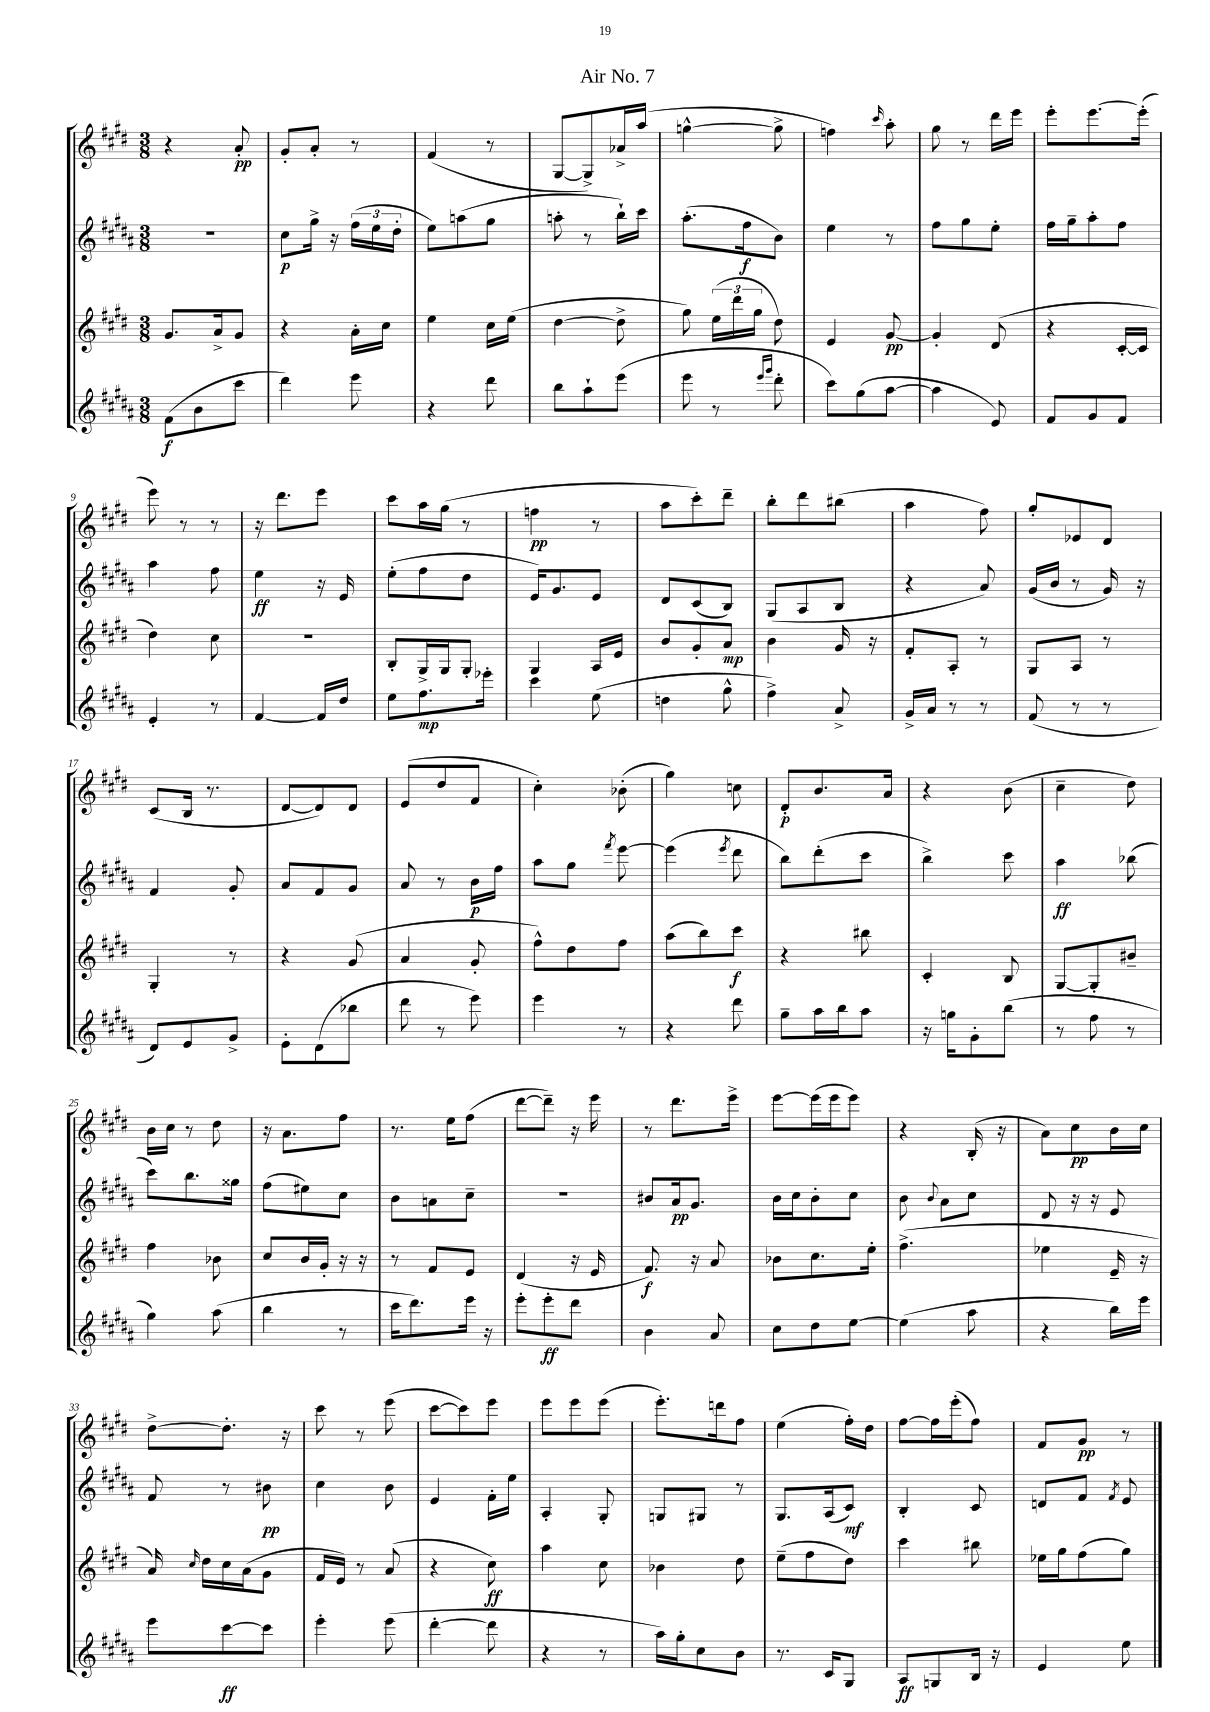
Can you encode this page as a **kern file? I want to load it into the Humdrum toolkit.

**kern	**dynam	**kern	**dynam	**kern	**dynam	**kern	**dynam
*part4	*part4	*part3	*part3	*part2	*part2	*part1	*part1
*staff4	*staff4	*staff3	*staff3	*staff2	*staff2	*staff1	*staff1
*clefG2	*	*clefG2	*	*clefG2	*	*clefG2	*
*k[f#c#g#d#a#]	*	*k[f#c#g#d#]	*	*k[f#c#g#d#a#]	*	*k[f#c#g#d#]	*
*M3/8	*	*M3/8	*	*M3/8	*	*M3/8	*
=1	=1	=1	=1	=1	=1	=1	=1
(8f#\L	f	8.g#/L	.	4.r	.	4r	.
8b\	.	.	.	.	.	.	.
.	.	16a^/k	.	.	.	.	.
8ccc#\J	.	8g#/J	.	.	.	8a'/	pp
=2	=2	=2	=2	=2	=2	=2	=2
4ddd#\)	.	4r	.	8cc#\L	p	8g#'/L	.
.	.	.	.	16gg#^\Jk	.	8a'/J	.
.	.	.	.	16r	.	.	.
8eee\	.	16a'\LL	.	(24ff#\LL	.	8r	.
.	.	.	.	24ee\	.	.	.
.	.	16cc#\JJ	.	.	.	.	.
.	.	.	.	24dd#'\JJ	.	.	.
=3	=3	=3	=3	=3	=3	=3	=3
4r	.	4ee\	.	8ee\L)	.	(4f#/	.
.	.	.	.	(8aan\	.	.	.
8ddd#\	.	16cc#\LL	.	8gg#\J	.	8r	.
.	.	(16ee\JJ	.	.	.	.	.
=4	=4	=4	=4	=4	=4	=4	=4
8bb\L	.	[4dd#\	.	8aan'\	.	[8G#/L	.
8aa#`\	.	.	.	8r	.	8G#^/])	.
(8eee\J	.	8dd#^\]	.	16bb`\LL)	.	16a-X^/L	.
.	.	.	.	16ccc#\JJ	.	(16aa/JJ	.
=5	=5	=5	=5	=5	=5	=5	=5
8eee\	.	8gg#\)	.	(8.aa#'\L	.	[4ggn^^\	.
8r	.	(24ee\LL	.	.	.	.	.
.	.	24ddd#\	.	.	.	.	.
.	.	.	.	16ff#\k	f	.	.
.	.	24gg#\JJ	.	.	.	.	.
16qqeee/LL	.	.	.	.	.	.	.
16qqggg#/JJ	.	.	.	.	.	.	.
8ddd#'\	.	8dd#\)	.	8b\J)	.	8gg^\]	.
=6	=6	=6	=6	=6	=6	=6	=6
8ccc#\L)	.	4e/	.	4ee\	.	4ffn\)	.
(8gg#\	.	.	.	.	.	.	.
.	.	.	.	.	.	16qqccc#/	.
[8aa#\J	.	[8g#/	pp	8r	.	8aa'\	.
=7	=7	=7	=7	=7	=7	=7	=7
4aa#\]	.	4g#'/]	.	8ff#\L	.	8gg#\	.
.	.	.	.	8gg#\	.	8r	.
8e/)	.	(8d#/	.	8ee'\J	.	16ddd#\LL	.
.	.	.	.	.	.	16eee\JJ	.
=8	=8	=8	=8	=8	=8	=8	=8
8f#/L	.	4r	.	16ff#\LL	.	8eee'\L	.
.	.	.	.	16gg#~\J	.	.	.
8g#/	.	.	.	8aa#'\	.	[8.eee\	.
8f#/J	.	[16c#'/LL	.	8ff#\J	.	.	.
.	.	16c#/JJ]	.	.	.	(16eee'\Jk]	.
!!LO:LB:g=z
=9	=9	=9	=9	=9	=9	=9	=9
4e'/	.	4dd#\)	.	4aa#\	.	8eee\)	.
.	.	.	.	.	.	8r	.
8r	.	8cc#\	.	8ff#\	.	8r	.
=10	=10	=10	=10	=10	=10	=10	=10
[4f#/	.	4.r	.	4ee\	ff	16r	.
.	.	.	.	.	.	8.ddd#\L	.
16f#/LL]	.	.	.	16r	.	8eee\J	.
16dd#/JJ	.	.	.	16e/	.	.	.
=11	=11	=11	=11	=11	=11	=11	=11
8ee\L	.	8B'/L	.	(8ee'\L	.	8ccc#\L	.
8.ff#\	mp	16G#^/L	.	8ff#\	.	16aa\L	.
.	.	16G#/J	.	.	.	(16gg#\JJ	.
.	.	8G#'/J	.	8dd#\J	.	8r	.
16eee-X'\Jk	.	.	.	.	.	.	.
=12	=12	=12	=12	=12	=12	=12	=12
4ccc#\	.	4G#/	.	16e/KL)	.	4ffn\	pp
.	.	.	.	8.g#/	.	.	.
(8ee\	.	16A/LL	.	8e/J	.	8r	.
.	.	16e/JJ	.	.	.	.	.
=13	=13	=13	=13	=13	=13	=13	=13
4ddn\	.	8b/L	.	8d#/L	.	8aa\L	.
.	.	8g#'/	.	(8c#/	.	8ccc#'\)	.
8gg#^^\	.	8a/J	mp	8B/J)	.	8ddd#~\J	.
=14	=14	=14	=14	=14	=14	=14	=14
4ff#^\)	.	4b\	.	(8G#/L	.	8bb'\L	.
.	.	.	.	8A#/	.	8ddd#\	.
8a#^/	.	16g#/	.	8B/J	.	(8bb#X\J	.
.	.	16r	.	.	.	.	.
=15	=15	=15	=15	=15	=15	=15	=15
16g#^/LL	.	8f#'/L	.	4r	.	4aa\	.
16a#/JJ	.	.	.	.	.	.	.
8r	.	8A'/J	.	.	.	.	.
8r	.	8r	.	8a#/)	.	8ff#\)	.
=16	=16	=16	=16	=16	=16	=16	=16
(8f#/	.	8G#/L	.	(16g#/LL	.	8gg#'/L	.
.	.	.	.	16b/JJ	.	.	.
8r	.	8A/J	.	8r	.	8e-X/	.
8r	.	8r	.	16g#/)	.	8d#/J	.
.	.	.	.	16r	.	.	.
!!LO:LB:g=z
=17	=17	=17	=17	=17	=17	=17	=17
8d#/L)	.	4G#'/	.	4f#/	.	(8c#/L	.
8e/	.	.	.	.	.	16B/Jk	.
.	.	.	.	.	.	8.r	.
8g#^/J	.	8r	.	8g#'/	.	.	.
=18	=18	=18	=18	=18	=18	=18	=18
8e'\L	.	4r	.	8a#/L	.	[8d#/L	.
(8d#\	.	.	.	8f#/	.	8d#/])	.
8bb-X\J	.	(8g#/	.	8g#/J	.	8d#/J	.
=19	=19	=19	=19	=19	=19	=19	=19
8ddd#\	.	4a/	.	8a#/	.	(8e/L	.
8r	.	.	.	8r	.	8dd#/	.
8eee\)	.	8g#'/	.	16b\LL	p	8f#/J	.
.	.	.	.	16ff#\JJ	.	.	.
=20	=20	=20	=20	=20	=20	=20	=20
4eee\	.	8ff#^^\L)	.	8aa#\L	.	4cc#'\)	.
.	.	8dd#\	.	8gg#\J	.	.	.
.	.	.	.	8qfff#/	.	.	.
8r	.	8ff#\J	.	[8eee\	.	(8b-X'\	.
=21	=21	=21	=21	=21	=21	=21	=21
4r	.	(8aa\L	.	(4eee\]	.	4gg#\)	.
.	.	8bb\)	.	.	.	.	.
.	.	.	.	8qeee/	.	.	.
8ddd#\	.	8ccc#\J	f	8ddd#\	.	8ccn\	.
=22	=22	=22	=22	=22	=22	=22	=22
8gg#~\L	.	4r	.	8bb\L)	.	8d#'/L	p
16aa#\L	.	.	.	(8ddd#'\	.	8.b/	.
16bb\J	.	.	.	.	.	.	.
8aa#\J	.	8bb#X\	.	8ccc#\J	.	.	.
.	.	.	.	.	.	16a/Jk	.
=23	=23	=23	=23	=23	=23	=23	=23
16r	.	4c#'/	.	4bb^\)	.	4r	.
16ggn\KL	.	.	.	.	.	.	.
8g#'\	.	.	.	.	.	.	.
(8bb\J	.	8B/	.	8ccc#\	.	(8b\	.
=24	=24	=24	=24	=24	=24	=24	=24
8r	.	[8G#/L	.	4aa#\	ff	4cc#~\	.
8ff#\	.	8G#'/]	.	.	.	.	.
8r	.	8b#X~/J	.	(8bb-X\	.	8dd#\)	.
!!LO:LB:g=z
=25	=25	=25	=25	=25	=25	=25	=25
4gg#\)	.	4ff#\	.	8ccc#\L)	.	16b\LL	.
.	.	.	.	.	.	16cc#\JJ	.
.	.	.	.	8.bb\	.	8r	.
(8aa#\	.	8b-X\	.	.	.	8dd#\	.
.	.	.	.	16gg##X\Jk	.	.	.
=26	=26	=26	=26	=26	=26	=26	=26
4bb\	.	8cc#/L	.	(8ff#\L	.	16r	.
.	.	.	.	.	.	8.a\L	.
.	.	16b/L	.	8ee#X\)	.	.	.
.	.	16g#'/JJ	.	.	.	.	.
8r	.	16r	.	8cc#\J	.	8ff#\J	.
.	.	16r	.	.	.	.	.
=27	=27	=27	=27	=27	=27	=27	=27
16ccc#\KL	.	8r	.	8b\L	.	8.r	.
8.ddd#\)	.	.	.	.	.	.	.
.	.	8f#/L	.	8an\	.	.	.
.	.	.	.	.	.	16ee\KL	.
16eee\Jk	.	8e/J	.	8cc#~\J	.	(8ff#\J	.
16r	.	.	.	.	.	.	.
=28	=28	=28	=28	=28	=28	=28	=28
8eee'\L	.	(4d#/	.	4.r	.	[8ddd#\L	.
8eee'\	ff	.	.	.	.	8ddd#~\J])	.
8ddd#\J	.	16r	.	.	.	16r	.
.	.	16e/	.	.	.	16eee\	.
=29	=29	=29	=29	=29	=29	=29	=29
4b\	.	8.f#/)	f	8b#X/L	.	8r	.
.	.	.	.	16a#/k	pp	8.ddd#\L	.
.	.	16r	.	8.g#/J	.	.	.
8a#/	.	8a/	.	.	.	.	.
.	.	.	.	.	.	16eee^\Jk	.
=30	=30	=30	=30	=30	=30	=30	=30
8cc#\L	.	8b-X\L	.	16b\LL	.	[8eee\L	.
.	.	.	.	16cc#\J	.	.	.
8dd#\	.	8.cc#\	.	8b'\	.	(16eee\L]	.
.	.	.	.	.	.	16eee\J	.
[8ee\J	.	.	.	8cc#\J	.	8eee\J)	.
.	.	16ee'\Jk	.	.	.	.	.
=31	=31	=31	=31	=31	=31	=31	=31
(4ee\]	.	(4.ff#^\	.	8b\	.	4r	.
.	.	.	.	8qqb/	.	.	.
.	.	.	.	8a#\L	.	.	.
8aa#\	.	.	.	8cc#\J	.	(16B'/	.
.	.	.	.	.	.	16r	.
=32	=32	=32	=32	=32	=32	=32	=32
4r	.	4ee-X\	.	8d#/	.	8a\L)	.
.	.	.	.	16r	.	8cc#\	pp
.	.	.	.	16r	.	.	.
16bb\LL)	.	16e~/	.	8e/	.	16b\L	.
16eee\JJ	.	16r	.	.	.	16cc#\JJ	.
!!LO:LB:g=z
=33	=33	=33	=33	=33	=33	=33	=33
8eee\L	.	16a/)	.	8f#/	.	[8dd#^\L	.
.	.	16qqcc#/	.	.	.	.	.
.	.	16dd#\LL	.	.	.	.	.
[8ccc#\	ff	16cc#\	.	8r	.	8.dd#'\J]	.
.	.	(16a\J	.	.	.	.	.
8ccc#\J]	.	8g#\J	.	8b#X\	pp	.	.
.	.	.	.	.	.	16r	.
=34	=34	=34	=34	=34	=34	=34	=34
4eee'\	.	16f#/LL	.	4cc#\	.	8ccc#\	.
.	.	16e/JJ)	.	.	.	.	.
.	.	8r	.	.	.	8r	.
(8eee\	.	(8a/	.	8b\	.	(8eee\	.
=35	=35	=35	=35	=35	=35	=35	=35
[4ddd#'\	.	4r	.	4e/	.	[8ccc#\L	.
.	.	.	.	.	.	8ccc#\])	.
8ddd#\]	.	8cc#\)	ff	16f#'\LL	.	8eee\J	.
.	.	.	.	16ee\JJ	.	.	.
=36	=36	=36	=36	=36	=36	=36	=36
4r	.	4aa\	.	4A#'/	.	8eee\L	.
.	.	.	.	.	.	8eee\	.
8r	.	8cc#\	.	8G#'/	.	(8eee\J	.
=37	=37	=37	=37	=37	=37	=37	=37
16aa#\LL)	.	4b-X\	.	8Gn/L	.	8.eee'\L)	.
16gg#'\J	.	.	.	.	.	.	.
8cc#\	.	.	.	8G#X/J	.	.	.
.	.	.	.	.	.	16dddn\k	.
8b\J	.	8dd#\	.	8r	.	8ff#\J	.
=38	=38	=38	=38	=38	=38	=38	=38
8.r	.	(8ee~\L	.	8.G#/L	.	(4ee\	.
.	.	8ff#\	.	.	.	.	.
16c#/KL	.	.	.	(16A#/k	.	.	.
8G#/J	.	8dd#\J)	.	8c#/J)	mf	16ff#'\LL)	.
.	.	.	.	.	.	16dd#\JJ	.
=39	=39	=39	=39	=39	=39	=39	=39
8A#/L	ff	4ccc#\	.	4B'/	.	[8ff#\L	.
8Gn/	.	.	.	.	.	16ff#\L]	.
.	.	.	.	.	.	(16eee'\J	.
16B/Jk	.	8bb#X\	.	8c#/	.	8ff#\J)	.
16r	.	.	.	.	.	.	.
=40	=40	=40	=40	=40	=40	=40	=40
4e/	.	16ee-X\LL	.	8dn/L	.	8f#/L	.
.	.	16gg#\J	.	.	.	.	.
.	.	(8ff#\	.	8f#/J	.	8g#/J	pp
.	.	.	.	8qf#/	.	.	.
8ee\	.	8gg#\J)	.	8e/	.	8r	.
==	==	==	==	==	==	==	==
*-	*-	*-	*-	*-	*-	*-	*-
